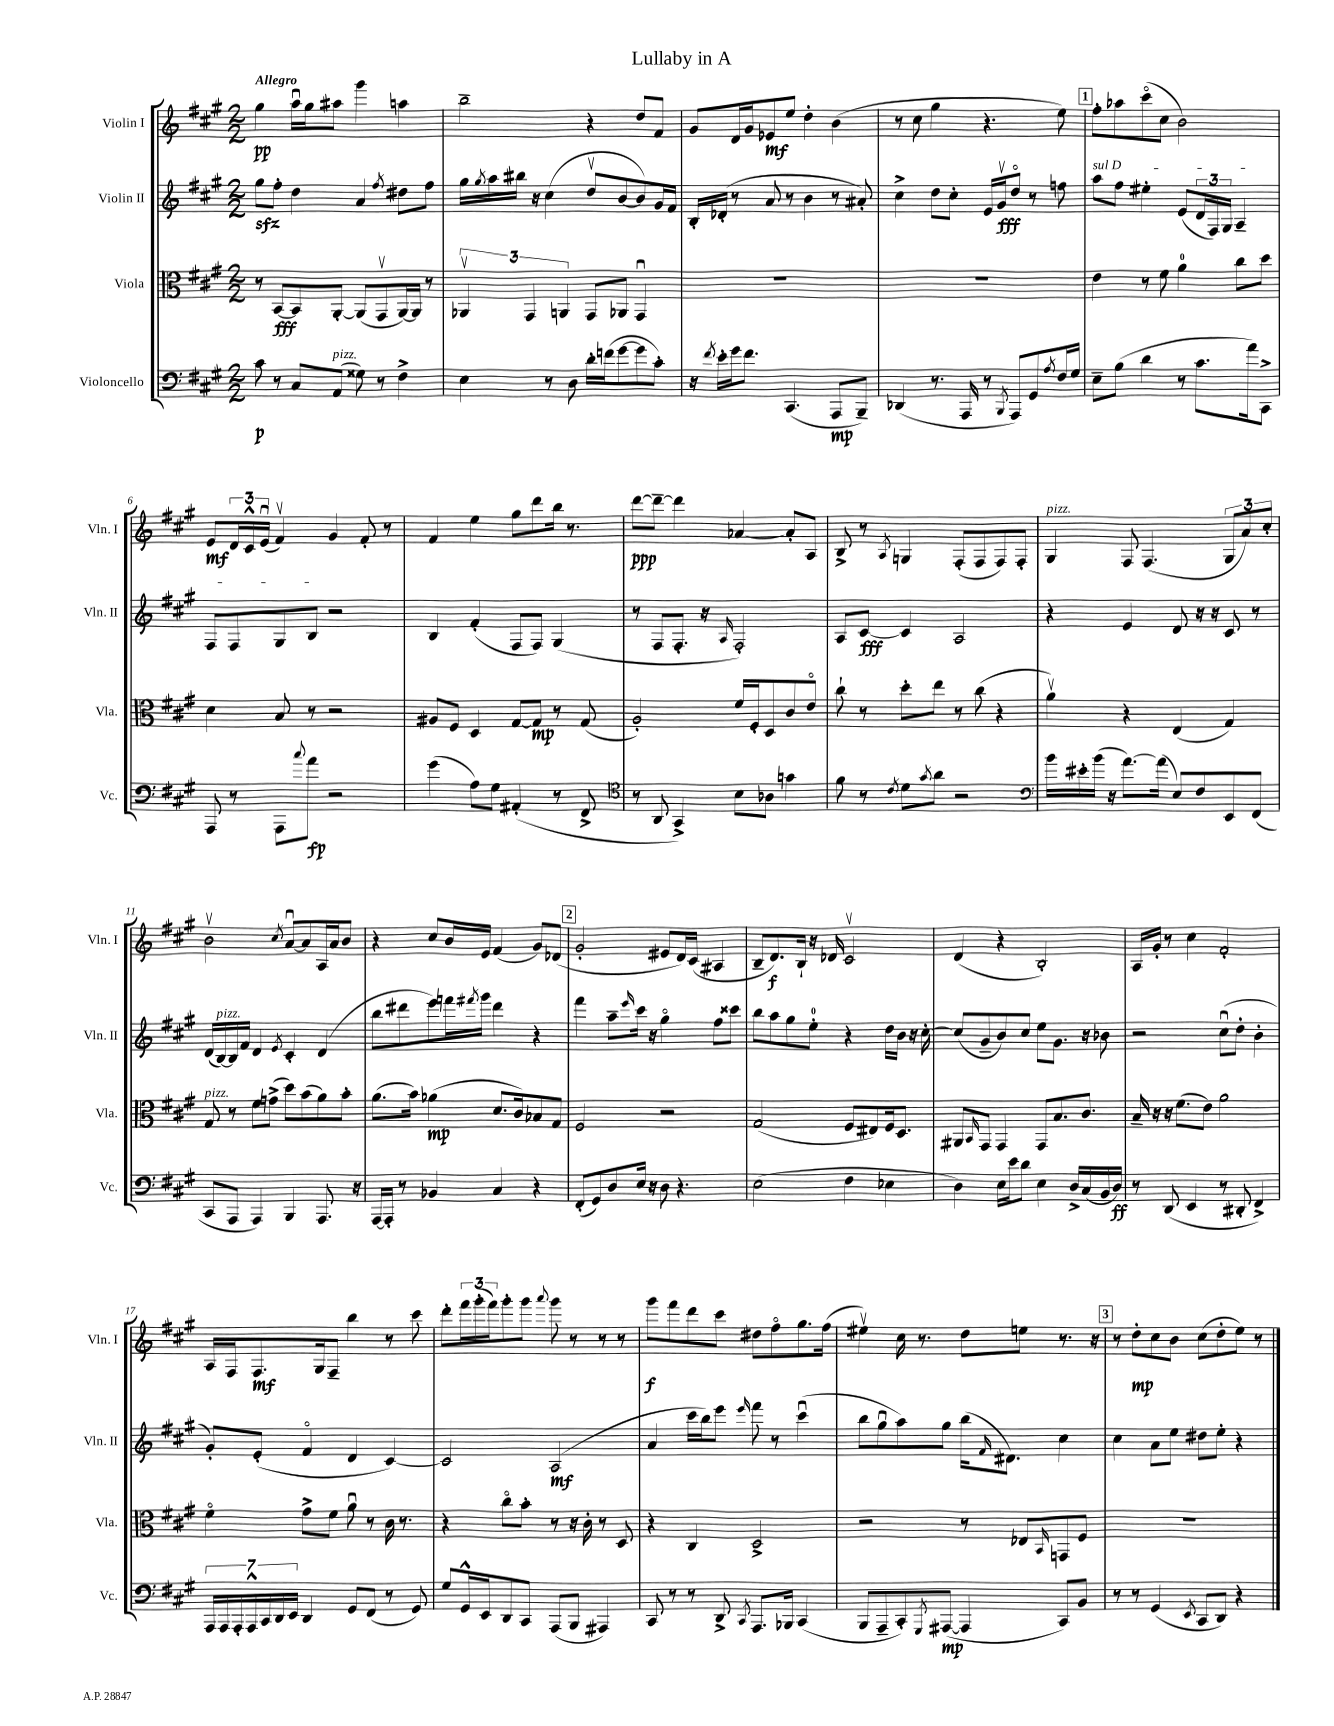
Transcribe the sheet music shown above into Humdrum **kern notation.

**kern	**dynam	**kern	**dynam	**kern	**dynam	**kern	**dynam
*part4	*part4	*part3	*part3	*part2	*part2	*part1	*part1
*staff4	*staff4	*staff3	*staff3	*staff2	*staff2	*staff1	*staff1
*I"Violoncello	*	*I"Viola	*	*I"Violin II	*	*I"Violin I	*
*I'Vc.	*	*I'Vla.	*	*I'Vln. II	*	*I'Vln. I	*
*clefF4	*	*clefC3	*	*clefG2	*	*clefG2	*
*k[f#c#g#]	*	*k[f#c#g#]	*	*k[f#c#g#]	*	*k[f#c#g#]	*
*M2/2	*	*M2/2	*	*M2/2	*	*M2/2	*
=1	=1	=1	=1	=1	=1	=1	=1
!	!	!	!	!	!	!LO:TX:a:B:t=Allegro	!
8c#\	p	8r	.	8gg#zz\L	.	4gg#\	pp
8r	.	[8BB/L	fff	8ff#'\J	.	.	.
8C#/L	.	8BB/]	.	4dd\	.	16aau\LL	.
.	.	.	.	.	.	16gg#\J	.
!LO:TX:a:i:t=pizz.	!	!	!	!	!	!	!
(8AA/J	.	[8AA'/J	.	.	.	8aa#X\J	.
8G##X\)	.	(8AA/L]	.	4a/	.	4ggg#\	.
8r	.	8GG#v/	.	.	.	.	.
.	.	.	.	8qff#/	.	.	.
4F#^\	.	[16AA/L)	.	8dd#X\L	.	4aan\	.
.	.	16AA/JJ]	.	.	.	.	.
.	.	8r	.	8ff#\J	.	.	.
=2	=2	=2	=2	=2	=2	=2	=2
4E\	.	6AA-Xv/	.	16gg#\LL	.	2bb~\	.
.	.	.	.	8qgg#/	.	.	.
.	.	.	.	16aa\	.	.	.
.	.	.	.	16bb#X\JJ	.	.	.
.	.	6GG#/	.	.	.	.	.
.	.	.	.	16r	.	.	.
8r	.	.	.	(4cc#\	.	.	.
.	.	6AAn/	.	.	.	.	.
8D\	.	.	.	.	.	.	.
16d'\LL	.	8GG#/L	.	8ddv/L	.	4r	.
(16fn\J	.	.	.	.	.	.	.
[8g#\	.	8AA-X/J	.	[8b/	.	.	.
8g#\]	.	4GG#u/	.	8b/])	.	8dd/L	.
8c#'\J)	.	.	.	16g#/L	.	8f#/J	.
.	.	.	.	16f#/JJ	.	.	.
=3	=3	=3	=3	=3	=3	=3	=3
16r	.	1r	.	16B'/LL	.	8g#/L	.
8qf#/	.	.	.	.	.	.	.
16e'\LL	.	.	.	(16d-X'/JJ	.	.	.
16g#\J	.	.	.	8r	.	16d/L	.
8.f#\J	.	.	.	.	.	16g#/J	.
.	.	.	.	8a/	.	8e-X/	mf
(4.CC#/	.	.	.	8r	.	8ee/J	.
.	.	.	.	4b\	.	4dd'\	.
8AAA/L	mp	.	.	8r	.	(4b\	.
8BBB~/J)	.	.	.	8a#X'/)	.	.	.
=4	=4	=4	=4	=4	=4	=4	=4
(4DD-X/	.	1r	.	4cc#^\	.	8r	.
.	.	.	.	.	.	8cc#\	.
8.r	.	.	.	8dd\L	.	4gg#\	.
.	.	.	.	8cc#'\J	.	.	.
16AAA/	.	.	.	.	.	.	.
8r	.	.	.	16e/LL	.	4.r	.
.	.	.	.	16g#v/J	fff	.	.
8qBBB/	.	.	.	.	.	.	.
8AAA/L)	.	.	.	8dd/J	.	.	.
8GG#/	.	.	.	8r	.	.	.
8qA/	.	.	.	.	.	.	.
16F#/L	.	.	.	8ffn\	.	8ee\)	.
16G#/JJ	.	.	.	.	.	.	.
!!LO:REH:place=s1:t=1
=5	=5	=5	=5	=5	=5	=5	=5
!	!	!	!	!LO:TX:a:i:t=sul D	!	!	!
8E~\L	.	4e\	.	8aa\L	.	8ff#'\L	.
(8B\J	.	.	.	8ff#\J	.	8aa-X\	.
4d\	.	8r	.	4ee#X'\	.	(8ccc#\	.
.	.	8f#\	.	.	.	8cc#\J	.
8r	.	4a\	.	(8e/L	.	2b\)	.
8.c#\L	.	.	.	24d/L	.	.	.
.	.	.	.	24F#/)	.	.	.
.	.	.	.	24G#/JJ	.	.	.
.	.	8cc#\L	.	4A~/	.	.	.
16a\k)	.	.	.	.	.	.	.
8CC#^\J	.	8dd\J	.	.	.	.	.
!!LO:LB:g=z
=6	=6	=6	=6	=6	=6	=6	=6
8AAA/	.	4d\	.	8F#/L	.	8e/L	mf
8r	.	.	.	8F#/	.	24d/L	.
.	.	.	.	.	.	24c#^^/	.
.	.	.	.	.	.	(24eu/JJ	.
8AAA\L	.	8B/	.	8G#/	.	4f#v/)	.
8qqcc#/	.	.	.	.	.	.	.
8a\J	fp	8r	.	8B/J	.	.	.
2r	.	2r	.	2r	.	4g#/	.
.	.	.	.	.	.	8f#'/	.
.	.	.	.	.	.	8r	.
=7	=7	=7	=7	=7	=7	=7	=7
(4g#\	.	8A#X/L	.	4B/	.	4f#/	.
.	.	8F#/J	.	.	.	.	.
8A\L)	.	4D/	.	(4f#'/	.	4ee\	.
8G#\J	.	.	.	.	.	.	.
(4AA#X'/	.	[8G#/L	.	8F#/L	.	8gg#\L	.
.	.	8G#/J]	mp	8F#/J)	.	8ddd\	.
8r	.	8r	.	(4G#/	.	16bb\Jk	.
.	.	.	.	.	.	8.r	.
8FF#^/	.	(8G#/	.	.	.	.	.
=8	=8	=8	=8	=8	=8	=8	=8
*clefC4	*	*	*	*	*	*	*
8r	.	2A'/)	.	8r	.	[8ddd\L	ppp
8AA/	.	.	.	8F#/L	.	8ddd~\J_	.
4GG#^/)	.	.	.	8.F#'/J	.	4ddd\]	.
.	.	.	.	16r	.	.	.
.	.	.	.	16qqA/	.	.	.
8B\L	.	16f#/LL	.	2F#'/)	.	[4a-X/	.
.	.	16F#'/J	.	.	.	.	.
8A-X\J	.	8D/	.	.	.	.	.
4gn\	.	8c#/	.	.	.	8a-'/L]	.
.	.	8e/J	.	.	.	8A/J	.
=9	=9	=9	=9	=9	=9	=9	=9
8f#\	.	8cc#`\	.	8A/L	.	8B^/	.
8r	.	8r	.	[8c#/J	fff	8r	.
8qc#/	.	.	.	.	.	8qA/	.
8d\L	.	8dd'\L	.	4c#/]	.	4Gn/	.
8qg#/	.	.	.	.	.	.	.
8a\J	.	8ee\J	.	.	.	.	.
2r	.	8r	.	2A/	.	(8F#'/L	.
.	.	(8cc#\	.	.	.	8F#/	.
.	.	4r	.	.	.	8F#/)	.
.	.	.	.	.	.	8F#'/J	.
=10	=10	=10	=10	=10	=10	=10	=10
*clefF4	*	*	*	*	*	*	*
!	!	!	!	!	!	!LO:TX:a:i:t=pizz.	!
16b\LL	.	4av\)	.	4r	.	4G#/	.
16e#X'\	.	.	.	.	.	.	.
(16b\JJ	.	.	.	.	.	.	.
16r	.	.	.	.	.	.	.
[8.a\L)	.	4r	.	4e/	.	8F#/	.
.	.	.	.	.	.	(4.F#/	.
(16a\Jk]	.	.	.	.	.	.	.
8E/L)	.	(4E/	.	8d/	.	.	.
8F#/	.	.	.	16r	.	.	.
.	.	.	.	16r	.	.	.
8EE/	.	4G#/)	.	8c#/	.	12G#/L	.
.	.	.	.	.	.	12a/)	.
(8FF#/J	.	.	.	8r	.	.	.
.	.	.	.	.	.	12cc#'/J	.
!!LO:LB:g=z
=11	=11	=11	=11	=11	=11	=11	=11
!	!	!LO:TX:a:i:t=pizz.	!	!	!	!	!
8CC#/L	.	8G#/	.	(16d/LL	.	2bv\	.
!	!	!	!	!LO:TX:a:i:t=pizz.	!	!	!
.	.	.	.	[16B/)	.	.	.
8AAA/J	.	8r	.	16B/]	.	.	.
.	.	.	.	16f#/JJ	.	.	.
4AAA/)	.	8f#\L	.	4d/	.	.	.
.	.	(8gn^\J	.	.	.	.	.
.	.	.	.	8qe/	.	8qcc#/	.
4BBB/	.	8dd\L)	.	4c#'/	.	[8au/L	.
.	.	(8b\	.	.	.	8a/]	.
8.AAA/	.	8a\)	.	(4d/	.	16A/L	.
.	.	.	.	.	.	16a/J	.
.	.	8b'\J	.	.	.	8b/J	.
16r	.	.	.	.	.	.	.
=12	=12	=12	=12	=12	=12	=12	=12
[16AAA/LL	.	(8.a\L	.	8bb\L	.	4r	.
16AAA'/JJ]	.	.	.	.	.	.	.
8r	.	.	.	8ddd#X\	.	.	.
.	.	16b\Jk)	.	.	.	.	.
4BB-X/	.	(4a-X\	mp	8eee\)	.	8cc#/L	.
.	.	.	.	16fffn\L	.	16b/L	.
.	.	.	.	8qfff#X/	.	.	.
.	.	.	.	16ggg#\JJ	.	16e/JJ	.
4C#/	.	8.d/L	.	4ddd#\	.	(4f#/	.
.	.	16c#/k)	.	.	.	.	.
4r	.	8B-X/	.	4r	.	8g#/L)	.
.	.	8G#/J	.	.	.	(8d-X/J	.
!!LO:REH:place=s1:t=2
=13	=13	=13	=13	=13	=13	=13	=13
(8FF#'/L	.	2F#/	.	4fff#\	.	2g#'/	.
8GG#/)	.	.	.	.	.	.	.
8D/	.	.	.	8aa~\L	.	.	.
.	.	.	.	16qqeee/	.	.	.
16E/Jk	.	.	.	16ccc#\Jk	.	.	.
16r	.	.	.	16r	.	.	.
8D\	.	2r	.	4gg#\	.	8e#X/L	.
4.r	.	.	.	.	.	16d/L)	.
.	.	.	.	.	.	(16c#/JJ	.
.	.	.	.	8ff#\L	.	4A#X/	.
.	.	.	.	8ccc##X\J	.	.	.
=14	=14	=14	=14	=14	=14	=14	=14
(2E\	.	(2G#/	.	8bb\L	.	8B~/L	.
.	.	.	.	8aa\	.	8.d/)	f
.	.	.	.	8gg#\	.	.	.
.	.	.	.	.	.	16B`/Jk	.
.	.	.	.	8ee'\J	.	16r	.
.	.	.	.	.	.	16d-X/	.
4F#\	.	8F#/L	.	4r	.	2c#v/	.
.	.	8E#X/)	.	.	.	.	.
4E-X\	.	16F#/k	.	16dd\LL	.	.	.
.	.	8.D/J	.	16b\JJ	.	.	.
.	.	.	.	16r	.	.	.
.	.	.	.	[16cc#'\	.	.	.
=15	=15	=15	=15	=15	=15	=15	=15
4D\)	.	8AA#X/L	.	(8cc#/L]	.	(4d/	.
.	.	16qqBB/	.	.	.	.	.
.	.	8GG#/J	.	8g#~/	.	.	.
16E\LL	.	4GG#/	.	8b/)	.	4r	.
16e\J	.	.	.	.	.	.	.
8d\J	.	.	.	8cc#/J	.	.	.
4E\	.	8GG#/L	.	8ee\L	.	2B'/)	.
.	.	8.B/	.	8.g#\J	.	.	.
16D^/LL	.	.	.	.	.	.	.
(16C#/	.	8.c#/J	.	16r	.	.	.
16BB/	.	.	.	8b-X\	.	.	.
16D/JJ)	ff	.	.	.	.	.	.
=16	=16	=16	=16	=16	=16	=16	=16
8r	.	16B~/	.	2r	.	16A/LL	.
.	.	16r	.	.	.	16g#'/JJ	.
(8DD/	.	16r	.	.	.	8r	.
.	.	(8.f#\L	.	.	.	.	.
4EE/	.	.	.	.	.	4cc#\	.
.	.	8e\J)	.	.	.	.	.
8r	.	2a\	.	(8cc#u\L	.	2f#'/	.
8DD#X'/	.	.	.	8dd'\J	.	.	.
4FF#^/)	.	.	.	4b'\	.	.	.
!!LO:LB:g=z
=17	=17	=17	=17	=17	=17	=17	=17
28AAA/LL	.	4f#\	.	8g#'/L)	.	16A/LL	.
28AAA/	.	.	.	.	.	.	.
.	.	.	.	.	.	16F#/J	.
28AAA'/	.	.	.	.	.	.	.
28AAA^^/	.	.	.	.	.	.	.
.	.	.	.	(8e'/J	.	8.F#/	mf
28CC#/	.	.	.	.	.	.	.
28DD/	.	.	.	.	.	.	.
28EE/JJ	.	.	.	.	.	.	.
4DD/	.	8g#^\L	.	4f#/	.	.	.
.	.	.	.	.	.	16G#/k	.
.	.	8f#\J	.	.	.	8F#~/J	.
8GG#/L	.	8au\	.	4d/	.	4bb\	.
(8FF#/J	.	8r	.	.	.	.	.
8r	.	16c#\	.	[4c#/)	.	8r	.
.	.	8.r	.	.	.	.	.
8GG#/)	.	.	.	.	.	8ccc#\	.
=18	=18	=18	=18	=18	=18	=18	=18
8G#/L	.	4r	.	2c#/]	.	8ddd'\L	.
16GG#^^/L	.	.	.	.	.	24fff#\L	.
.	.	.	.	.	.	(24ggg#'\	.
16EE/J	.	.	.	.	.	.	.
.	.	.	.	.	.	24fff#\J)	.
8DD/	.	8cc#\L	.	.	.	8ggg#'\	.
8CC#/J	.	8b'\J	.	.	.	8ggg#\J	.
.	.	.	.	.	.	8qqaaa/	.
(8AAA/L	.	8r	.	(2A/	mf	8ggg#\	.
8BBB/J	.	16r	.	.	.	8r	.
.	.	16c#'\	.	.	.	.	.
4AAA#X/)	.	8r	.	.	.	8r	.
.	.	8D/	.	.	.	8r	.
=19	=19	=19	=19	=19	=19	=19	=19
8CC#/	.	4r	.	4a/	.	8ggg#\L	f
8r	.	.	.	.	.	8fff#\	.
8r	.	4C#/	.	16ccc#\LL	.	8ddd\	.
.	.	.	.	16bb\J)	.	.	.
8DD^/	.	.	.	8eee\J	.	8ccc#\J	.
8qCC#/	.	.	.	16qqeee/	.	.	.
8.AAA/L	.	2D^/	.	8fff#\	.	8dd#X\L	.
.	.	.	.	8r	.	8ff#\	.
16BBB-X/Jk	.	.	.	.	.	.	.
(4CC#/	.	.	.	(4ccc#u\	.	8.gg#\	.
.	.	.	.	.	.	(16ff#\Jk	.
=20	=20	=20	=20	=20	=20	=20	=20
8BBB/L	.	2r	.	8bb\L	.	4ee#Xv\)	.
8AAA~/	.	.	.	8gg#u\	.	.	.
8CC#'/)	.	.	.	8aa\)	.	16cc#\	.
.	.	.	.	.	.	8.r	.
8qGGG#/	.	.	.	.	.	.	.
([8AAA#X/J	mp	.	.	8gg#\J	.	.	.
4AAA#/]	.	8r	.	(16bb\KL	.	8dd\L	.
.	.	.	.	16qqf#/	.	.	.
.	.	.	.	8.d#X\J)	.	.	.
.	.	8E-X/L	.	.	.	8een\J	.
.	.	16qqBB/	.	.	.	.	.
8CC#/L)	.	8GGn/	.	4cc#\	.	8.r	.
8BB/J	.	8F#/J	.	.	.	.	.
.	.	.	.	.	.	16r	.
!!LO:REH:place=s1:t=3
=21	=21	=21	=21	=21	=21	=21	=21
8r	.	1r	.	4cc#\	.	8r	.
8r	.	.	.	.	.	8dd'\L	mp
(4GG#/	.	.	.	8a\L	.	8cc#\	.
.	.	.	.	8ee\J	.	8b\J	.
8qEE/	.	.	.	.	.	.	.
8CC#/L	.	.	.	8dd#X\L	.	(8cc#\L	.
8DD/J)	.	.	.	8ee'\J	.	8dd'\	.
4r	.	.	.	4r	.	8ee\J)	.
.	.	.	.	.	.	8r	.
==	==	==	==	==	==	==	==
*-	*-	*-	*-	*-	*-	*-	*-
